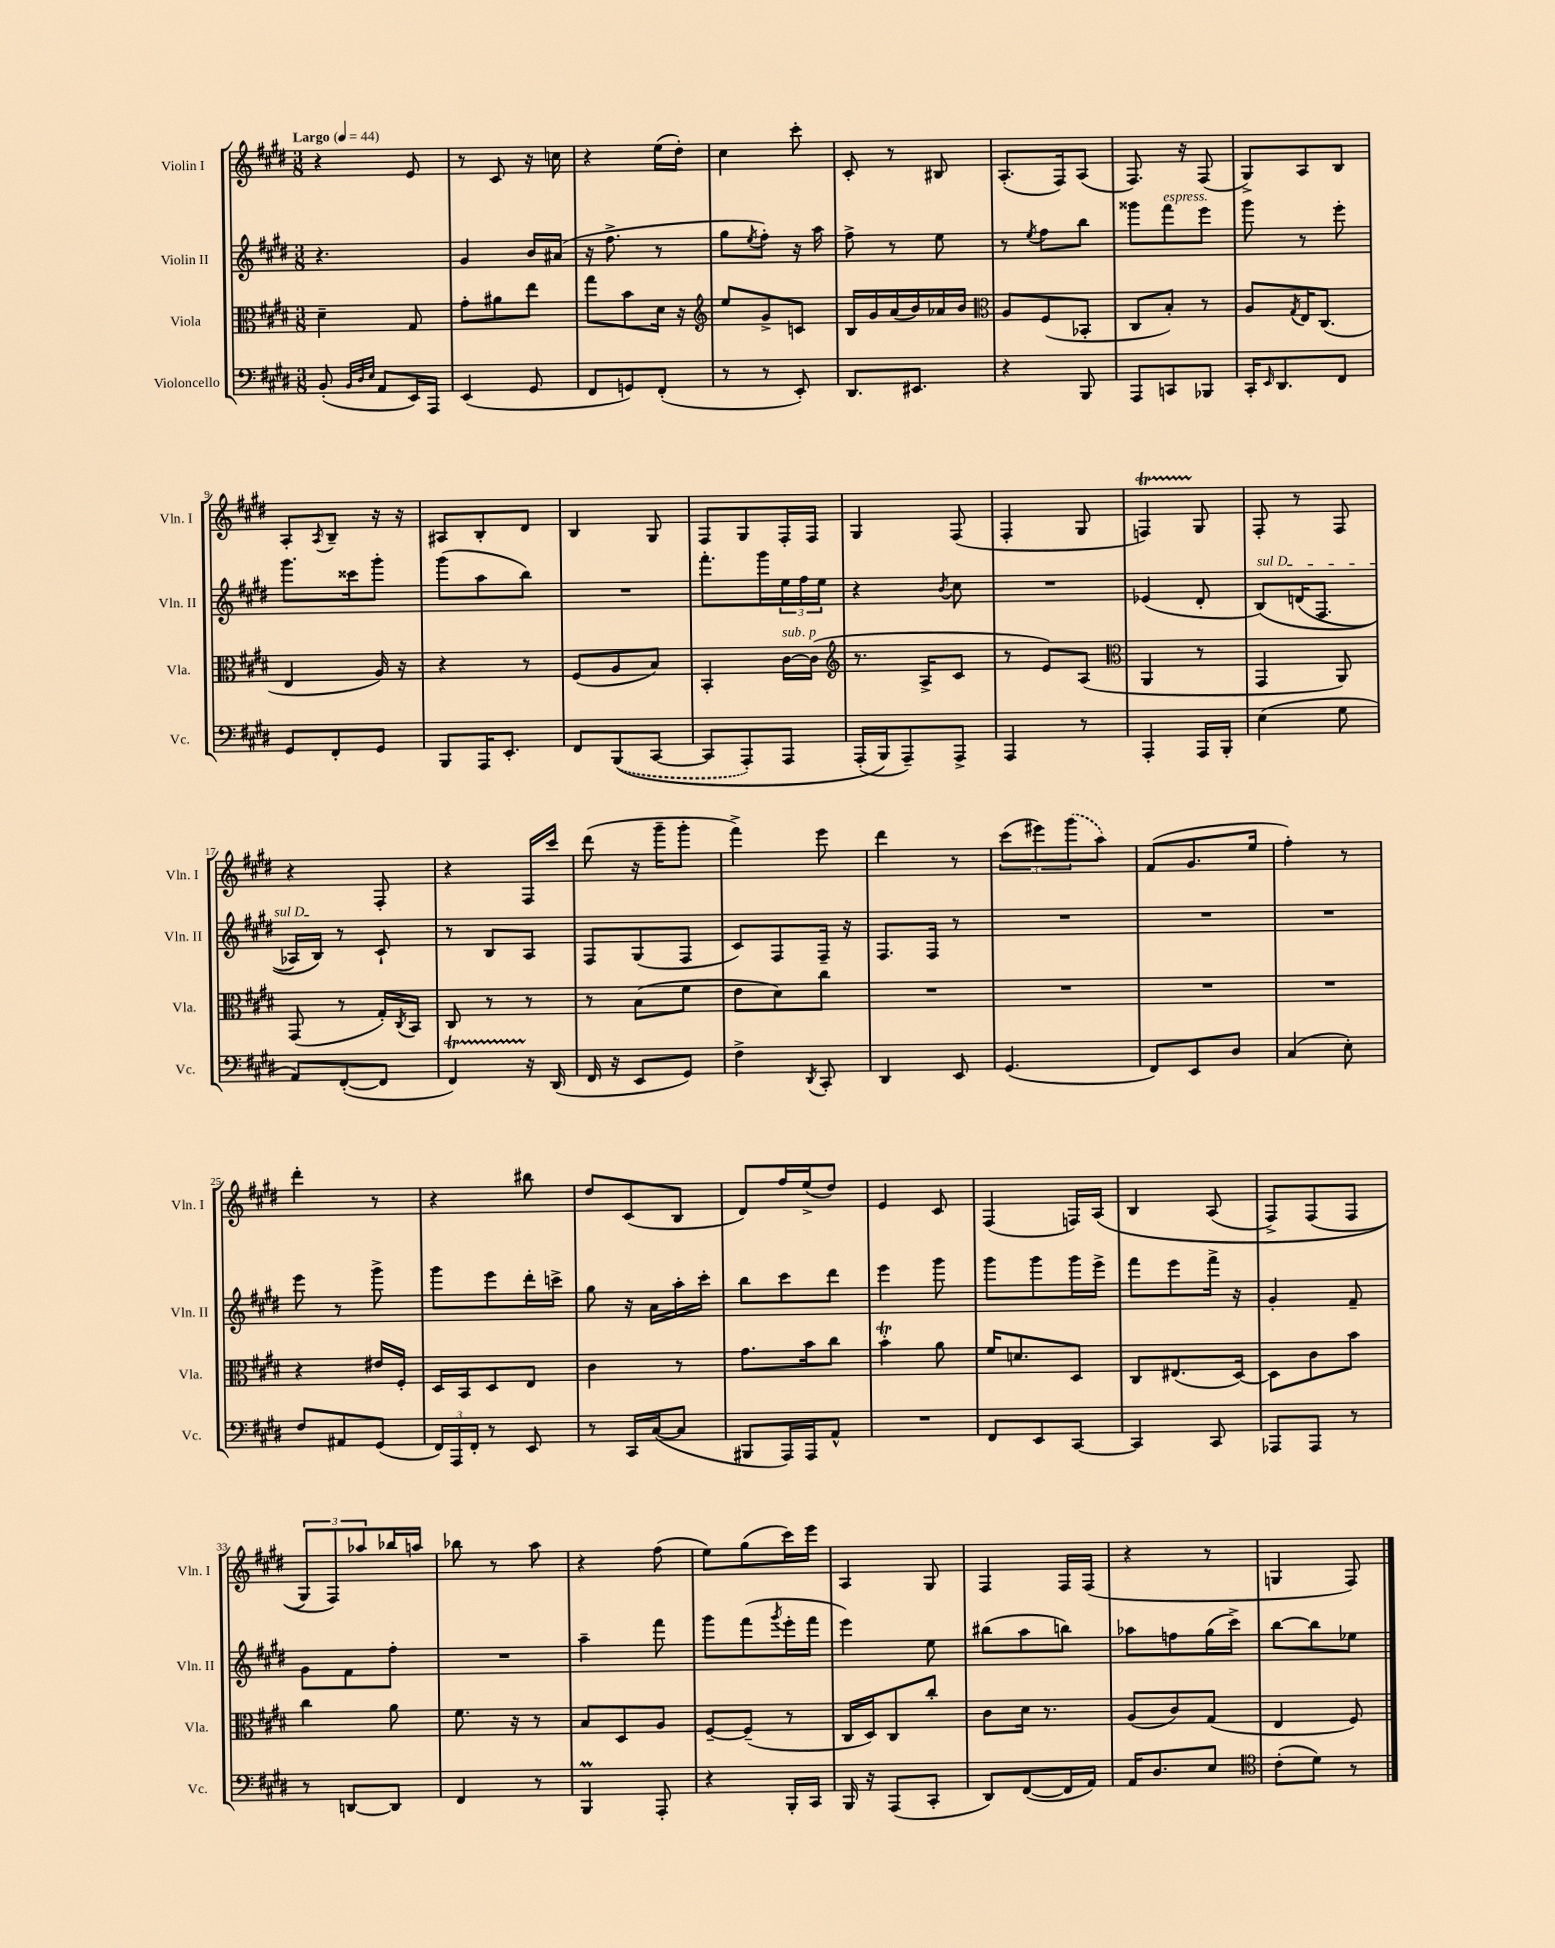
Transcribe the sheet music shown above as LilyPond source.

<<
\new StaffGroup <<
\new Staff = "s0" \with { instrumentName = "Violin I" shortInstrumentName = "Vln. I" } {
    \clef treble \key e \major \numericTimeSignature \time 3/8 \tempo "Largo" 4 = 44
    r4 e'8 |
    r8 cis'8 r16 c''16 |
    r4 e''16( dis''16-.) |
    cis''4 cis'''8-. |
    cis'8-. r8 bis8 |
    a8.-.( fis16) a8( |
    fis8.) r16 fis8( |
    gis8->) a8 b8 |
    a8-. \acciaccatura { a8 } b8-- r16 r16 |
    ais8 b8-. dis'8 |
    b4 gis8 |
    fis8 gis8 fis16-. fis16 |
    gis4 fis8( |
    fis4-. gis8 |
    f4\startTrillSpan) gis8\stopTrillSpan |
    fis8-. r8 fis8 |
    r4 fis8-. |
    r4 fis16 cis'''16 |
    dis'''8( r16 gis'''16-- gis'''8-. |
    fis'''4->) e'''8 |
    dis'''4 r8 |
    \tuplet 3/2 { cis'''8( eis'''8) \once \slurDashed gis'''8( } a''8) |
    fis'8( gis'8. e''16 |
    fis''4-.) r8 |
    dis'''4-. r8 |
    r4 bis''8 |
    dis''8 cis'8( b8 |
    dis'8) fis''16 e''16->( dis''8) |
    e'4 cis'8 |
    fis4( f16) a16\( |
    b4 a8( |
    fis8->) fis8( fis8 |
    \tuplet 3/2 { gis8\) fis8) aes''8 } bes''16 a''16 |
    bes''8 r8 a''8 |
    r4 fis''8( |
    e''8) gis''8( cis'''16) e'''16 |
    a4 gis8 |
    fis4 fis16 fis16( |
    r4 r8 |
    g4 fis8) \bar "|." |
}
\new Staff = "s1" \with { instrumentName = "Violin II" shortInstrumentName = "Vln. II" } {
    \clef treble \key e \major \numericTimeSignature \time 3/8
    r4. |
    gis'4 b'16 ais'16( |
    r16 fis''8.-> r8 |
    gis''8 \acciaccatura { e''8 } fis''8-.) r16 a''16 |
    fis''8-> r8 e''8 |
    r8 \acciaccatura { e''8 } fis''8 b''8 |
    gisis'''8 fis'''8^\markup { \italic "espress." } e'''8 |
    gis'''8 r8 e'''8-. |
    gis'''8. cisis'''16 gis'''8-. |
    gis'''8( a''8 b''8) |
    R4. |
    fis'''8.-. gis'''16 \tuplet 3/2 { e''16 fis''16 e''16 } |
    r4 \acciaccatura { b'8 } cis''8 |
    R4. |
    ees'4( dis'8-. |
    \once \override TextSpanner.bound-details.left.text = \markup { \italic "sul D" } b8\startTextSpan)\( d'16( fis8. |
    aes16) b16\stopTextSpan\) r8 cis'8-! |
    r8 b8 a8 |
    fis8 gis8( fis8 |
    cis'8) fis8 fis16-- r16 |
    fis8. fis16 r8 |
    R4. |
    R4. |
    R4. |
    e'''8 r8 gis'''8-> |
    gis'''8 e'''8 dis'''16-. c'''16-> |
    gis''8 r16 a'16 a''16-. cis'''16-. |
    b''8 cis'''8 dis'''8 |
    e'''4 gis'''8 |
    gis'''8 gis'''8 gis'''16 e'''16-> |
    fis'''8 e'''8 fis'''16-> r16 |
    gis'4-. fis'8-- |
    gis'8 fis'8 fis''8-. |
    R4. |
    a''4-- fis'''8 |
    gis'''8 fis'''8( \acciaccatura { gis'''8 } e'''16-. fis'''16 |
    e'''4) e''8 |
    bis''8( a''8 b''8) |
    aes''8 f''8 gis''16( cis'''16->) |
    b''8~ b''8 ees''8 \bar "|." |
}
\new Staff = "s2" \with { instrumentName = "Viola" shortInstrumentName = "Vla." } {
    \clef alto \key e \major \numericTimeSignature \time 3/8
    dis'4-- gis8 |
    gis'8-. ais'8 e''8 |
    gis''8 b'8 dis'16 r16 |
    \clef treble e''8 gis'8-> c'8 |
    b16 gis'16 a'16( b'16) aes'16 b'16 |
    \clef alto a8 fis8( bes,8-. |
    cis8 b8-.) r8 |
    a8 \acciaccatura { gis8 } e16 cis8.( |
    e4 a16) r16 |
    r4 r8 |
    fis8( a8 b8) |
    b,4-. cis'16~^\markup { \italic "sub. p" } cis'16( |
    \clef treble r8. a16-> cis'8 |
    r8 e'8) a8( |
    \clef alto a,4 r8 |
    gis,4 a,8) |
    gis,8( r8 gis16-.) \acciaccatura { cis8 } b,16 |
    cis8 r8 r8 |
    r8 b8( fis'8 |
    e'8 dis'8) cis''8 |
    R4. |
    R4. |
    R4. |
    R4. |
    r4 eis'16 fis16-. |
    dis16 b,16 dis8 e8 |
    cis'4 r8 |
    gis'8. b'16 cis''8 |
    b'4-.\trill a'8 |
    fis'16 d'8. dis8 |
    cis8 eis8.( dis16~) |
    dis8 cis'8 b'8 |
    cis''4 a'8 |
    fis'8. r16 r8 |
    b8 dis8 a8 |
    fis8~-- fis8--( r8 |
    cis16 dis16) cis8 cis''8-. |
    cis'8 dis'16 r8. |
    a8( cis'8) gis8( |
    e4 fis8) \bar "|." |
}
\new Staff = "s3" \with { instrumentName = "Violoncello" shortInstrumentName = "Vc." } {
    \clef bass \key e \major \numericTimeSignature \time 3/8
    b,8-.( \grace { b,32 dis32 e32 } a,8 e,16) a,,16 |
    e,4( gis,8 |
    fis,8 g,8) fis,8-.( |
    r8 r8 e,8-.) |
    dis,8. eis,8. |
    r4 b,,8 |
    a,,8 c,8 bes,,8 |
    cis,16-. \grace { e,16 } dis,8. fis,8 |
    gis,8 fis,8-. gis,8 |
    b,,8 a,,16 e,8.-. |
    fis,8 \once \slurDashed b,,8(\( cis,8~ |
    cis,8 a,,8-.) a,,8 |
    a,,16-.( b,,16\) a,,8--) a,,8-> |
    a,,4 r8 |
    a,,4-. a,,16 b,,16-. |
    e4( gis8 |
    a,8) fis,8~-.( fis,8 |
    fis,4\startTrillSpan) r16\stopTrillSpan dis,16( |
    fis,16 r16 e,8 gis,8) |
    fis4-> \acciaccatura { dis,8 } cis,8-. |
    dis,4 e,8 |
    gis,4.( |
    fis,8) e,8 dis8 |
    cis4( e8-.) |
    fis8 ais,8 gis,8( |
    \tuplet 3/2 { fis,16) a,,16 fis,16-. } r8 e,8 |
    r8 cis,16 cis16~( cis8 |
    bis,,8 a,,16) a,,16 a,8-^ |
    R4. |
    fis,8 e,8 cis,8~ |
    cis,4 cis,8 |
    aes,,8 aes,,8 r8 |
    r8 d,8~ d,8 |
    fis,4 r8 |
    b,,4\prall a,,8-. |
    r4 b,,16-. cis,16 |
    b,,16 r16 a,,8( cis,8-. |
    dis,8) fis,8~( fis,16 a,16) |
    a,16 dis8. e8 |
    \clef tenor cis'8-.( dis'8) r8 \bar "|." |
}
>>
>>
